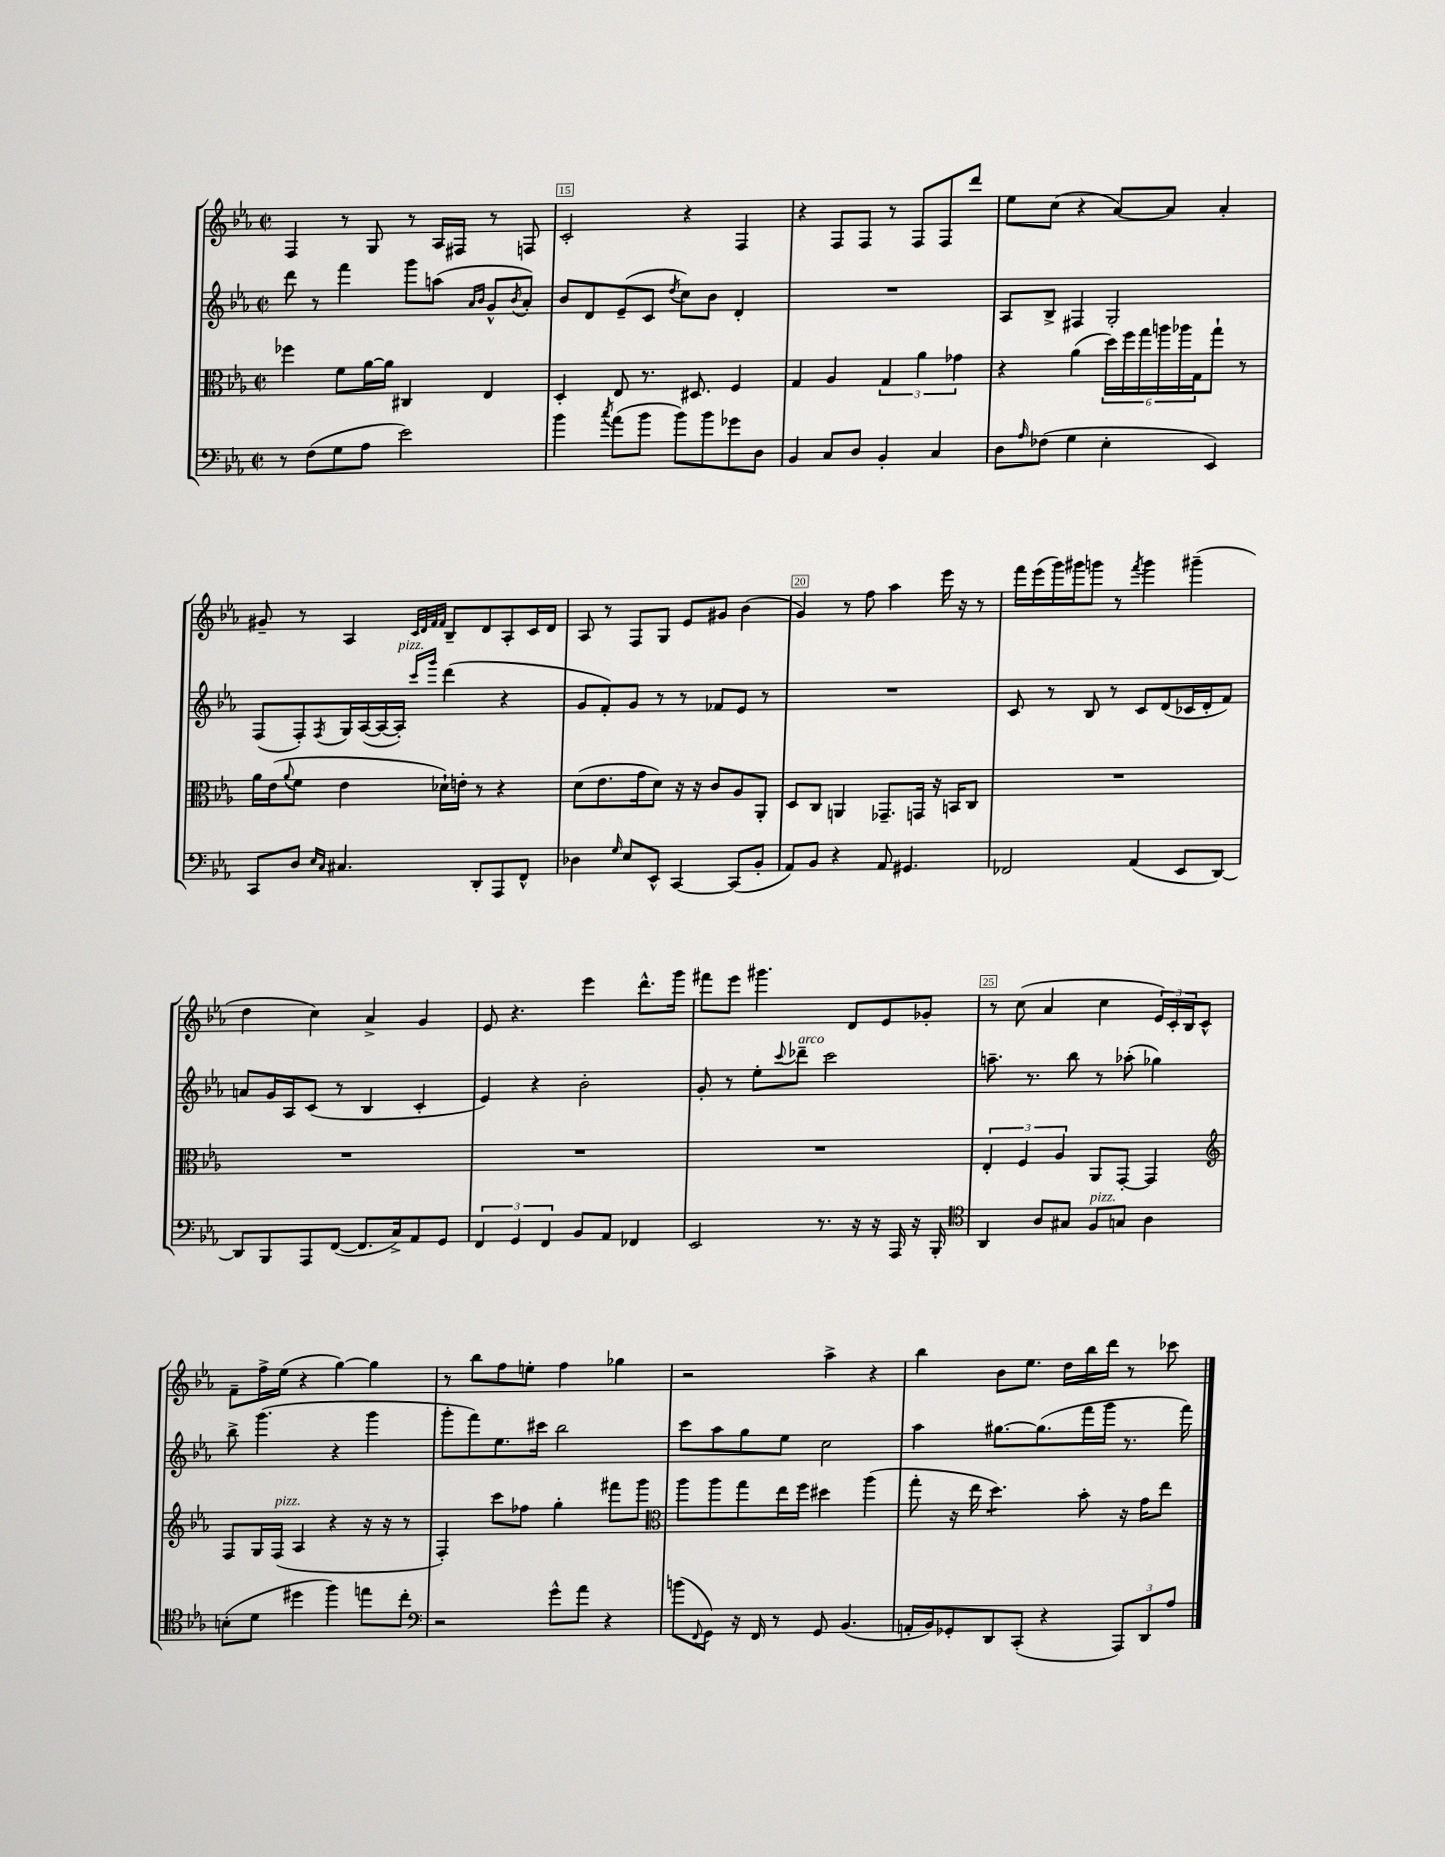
<<
\new StaffGroup <<
\new Staff = "s0" {
    \clef treble \key ees \major \defaultTimeSignature \time 2/2
    f4 r8 g8 r8 aes16 fis16 r8 f8 |
    c'2-. r4 f4 |
    r4 f8 f8 r8 f8 f8 d'''8 |
    ees''8 c''8( r4 aes'8~) aes'8 aes'4-. |
    gis'8-- r8 aes4 \grace { c'32 d'32 f'32 f'32 } bes8-- d'8 aes8-. c'16 d'16 |
    aes8 r8 f8 g8 ees'8 gis'8 bes'4( |
    g'4) r8 f''8 aes''4 ees'''16 r16 r8 |
    f'''16 ees'''16( g'''16) gis'''16 g'''8 r8 \acciaccatura { f'''8 } g'''4 gis'''4--( |
    d''4 c''4) aes'4-> g'4 |
    ees'8 r4. ees'''4 d'''8.-^ g'''16 |
    fis'''8 ees'''8 gis'''4. d'8 ees'8 ges'8-. |
    r8 c''8( aes'4 c''4 \tuplet 3/2 { ees'16) c'16-. bes16 } c'8-^ |
    f'8-- f''16-> ees''16( r4 g''4~) g''4 |
    r8 bes''8 f''8 e''8-. f''4 ges''4 |
    r2 aes''4-> r4 |
    bes''4 bes'8 ees''8. d''16 bes''16 d'''16 r8 ces'''8 \bar "|." |
}
\new Staff = "s1" {
    \clef treble \key ees \major \defaultTimeSignature \time 2/2
    d'''8 r8 f'''4 g'''8 a''8( \grace { aes'16 bes'16 } g'8-^ \acciaccatura { bes'8 } aes'8-.) |
    bes'8 d'8 ees'8--( c'8 \acciaccatura { d''8 } c''8) bes'8 d'4-. |
    R1 |
    aes8 bes8-> fis4 g2-. |
    f8( f8-.) \acciaccatura { f8 } g16 aes16~( aes16~ aes16-.^\markup { \italic "pizz." }) \grace { c'''16 g'''16 } d'''4( r4 |
    g'8 f'8-.) g'8 r8 r8 fes'8 ees'8 r8 |
    R1 |
    c'8 r8 bes8 r8 c'8 d'8( ces'16 d'16-. f'8) |
    a'8 g'16 aes16 c'8( r8 bes4 c'4-. |
    ees'4) r4 bes'2-. |
    g'8-. r8 ees''8-. \appoggiatura { c'''8 } des'''8--^\markup { \italic "arco" } c'''2 |
    a''8.-- r8. bes''8 r8 aes''8-.( ges''4) |
    bes''8-> g'''4.( r4 g'''4 |
    g'''8-. f'''8) ees''8. cis'''16 bes''2 |
    c'''8 aes''8 g''8 ees''8 c''2 |
    aes''4 gis''8.~ gis''8.( f'''16 g'''16 r8. f'''16) \bar "|." |
}
\new Staff = "s2" {
    \clef alto \key ees \major \defaultTimeSignature \time 2/2
    fes''4 f'8 aes'16~ aes'16 cis4 ees4 |
    d4-. ees8 r8. dis8. f4 |
    g4 aes4 \tuplet 3/2 { g4 aes'4 ges'4 } |
    r4 aes'4( \tuplet 6/4 { d''16) f''16 g''16 a''16 aes''16 g16 } g''8-! r8 |
    aes'16 ees'16( \appoggiatura { aes'8 } f'8 ees'4 des'16-!) e'16-. r8 r4 |
    d'8( ees'8. g'16 d'8) r16 r16 c'8 aes8 aes,8-. |
    d8 c8 a,4 ges,8.-- g,16 r16 b,16 c8 |
    R1 |
    R1 |
    R1 |
    R1 |
    \tuplet 3/2 { ees4-. f4 aes4 } aes,8 g,8~-. g,4 |
    \clef treble f8 g16 f16^\markup { \italic "pizz." }( aes4 r4 r16 r16 r8 |
    f4-.) c'''8 fes''8 g''4-. fis'''8 g'''8 |
    \clef alto aes''8 aes''8 g''8 ees''16 f''16 dis''4 aes''4( |
    g''8-. r16 ees''16 d''4.:8) bes'8-. r16 g'16 ees''8 \bar "|." |
}
\new Staff = "s3" {
    \clef bass \key ees \major \defaultTimeSignature \time 2/2
    r8 f8( g8 aes8 ees'2) |
    bes'4 \acciaccatura { c''8 } aes'8( bes'8 bes'8) bes'8 ges'8 d8 |
    bes,4 c8 d8 bes,4-. c4 |
    d8 \grace { aes16 } fes8( g4 ees4-. ees,4) |
    c,8 d8 \grace { ees16 c16 } cis4. d,8-. aes,,8 f,8-^ |
    des4 \grace { g16 } ees8 ees,8-^ c,4~ c,8( bes,8-. |
    aes,8) bes,8 r4 aes,8 gis,4. |
    fes,2 aes,4( ees,8 d,8~) |
    d,8 bes,,8 aes,,8 f,8~( f,8. c16->) aes,8 g,8 |
    \tuplet 3/2 { f,4 g,4 f,4 } bes,8 aes,8 fes,4 |
    ees,2 r8. r16 r16 aes,,16 r16 bes,,16-. |
    \clef tenor aes,4 aes8 gis8 f8^\markup { \italic "pizz." } g8 aes4 |
    b8-.( d'8 dis''4 f''4) e''8 c''8-. |
    \clef bass r2 g'8-^ aes'8 r4 |
    b'8( \appoggiatura { f,8 } g,8) r16 f,16 r8 g,8 bes,4.( |
    a,16-. bes,16) ges,8-. d,8 c,8-.( r4 \tuplet 3/2 { aes,,8) d,8 aes8 } \bar "|." |
}
>>
>>
\layout { \context { \Score currentBarNumber = #14 \override BarNumber.break-visibility = ##(#f #t #t) barNumberVisibility = #(every-nth-bar-number-visible 5) \override BarNumber.stencil = #(make-stencil-boxer 0.1 0.3 ly:text-interface::print) } }
